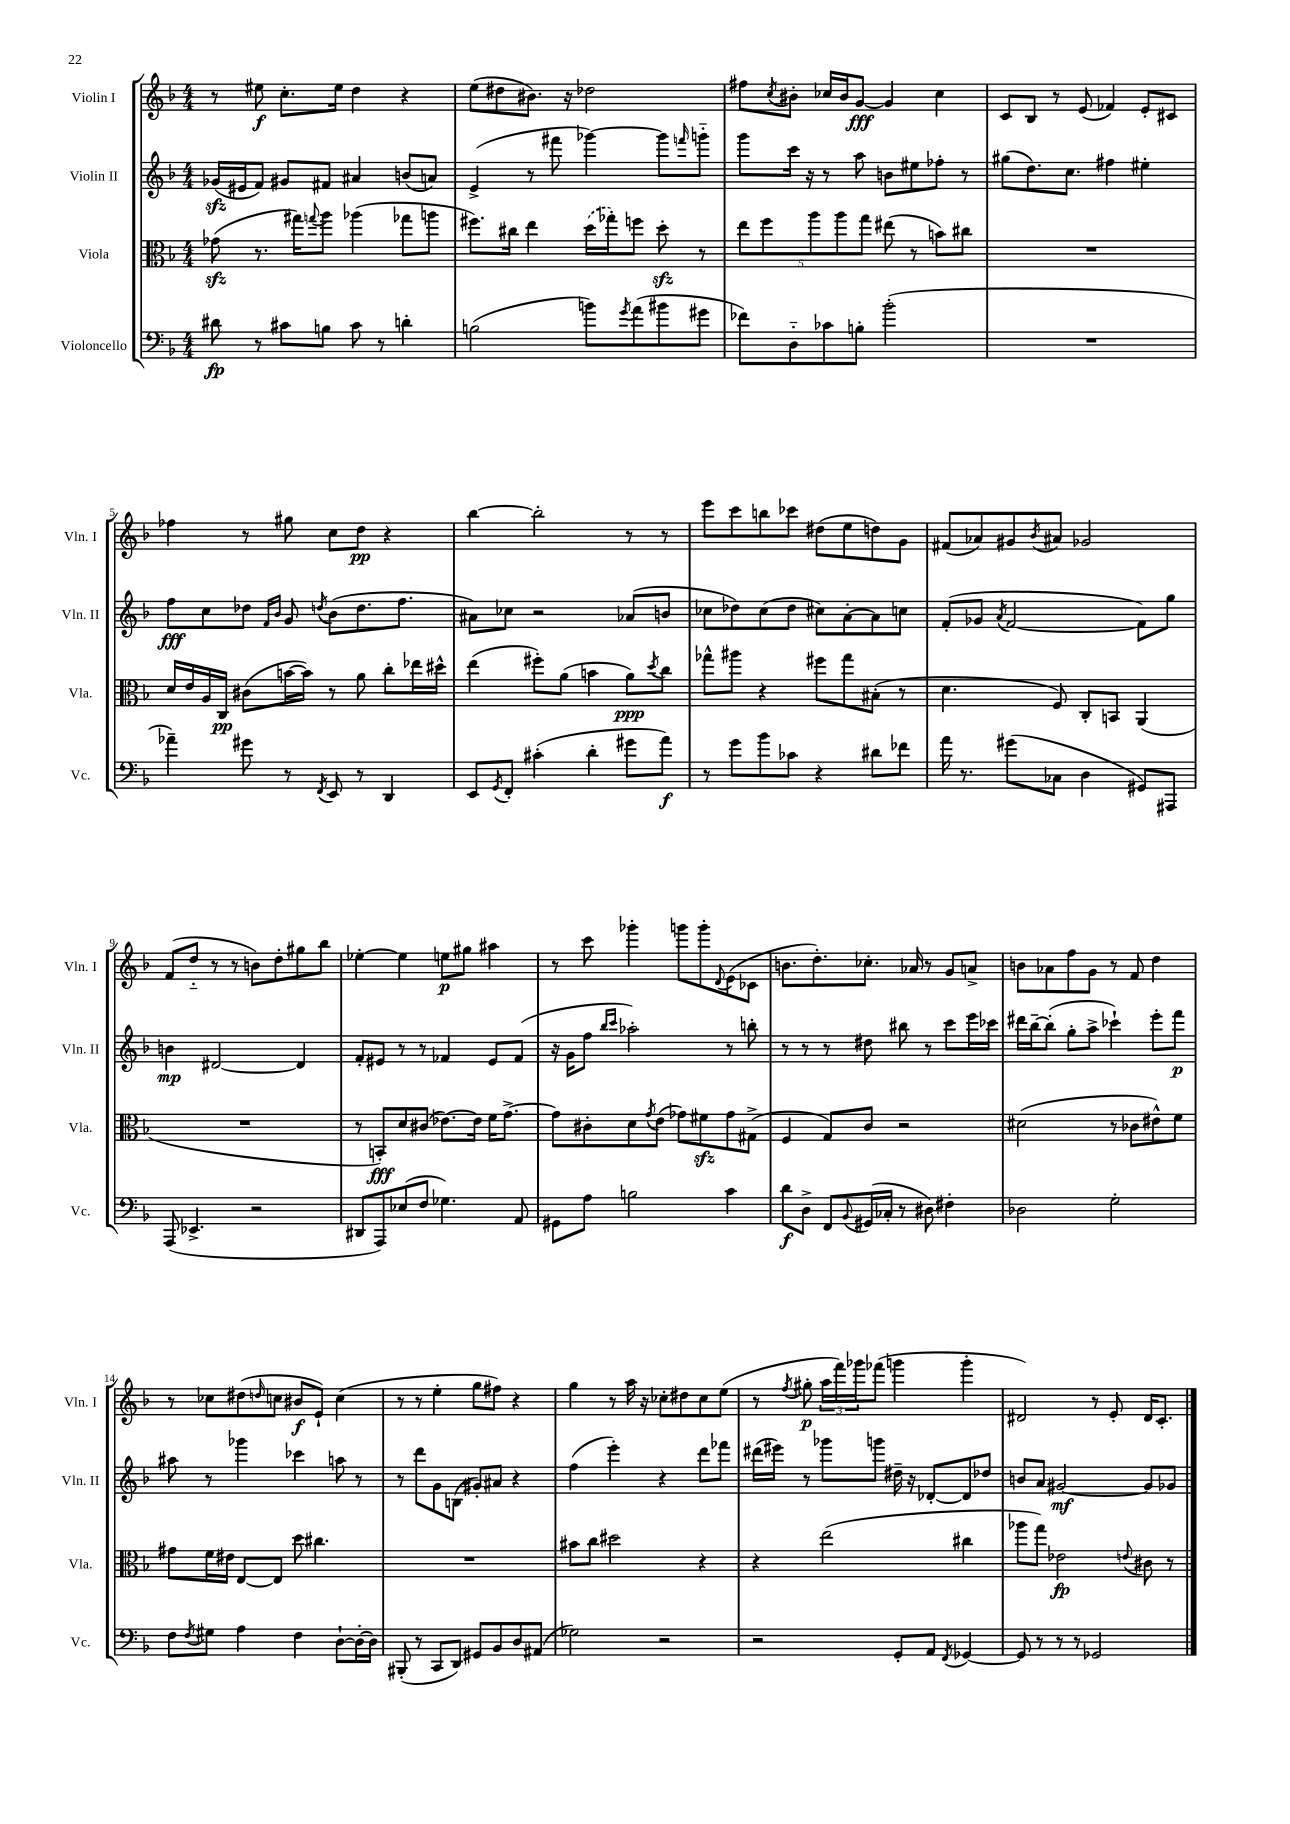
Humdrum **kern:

**kern	**dynam	**kern	**dynam	**kern	**dynam	**kern	**dynam
*part4	*part4	*part3	*part3	*part2	*part2	*part1	*part1
*staff4	*staff4	*staff3	*staff3	*staff2	*staff2	*staff1	*staff1
*I"Violoncello	*	*I"Viola	*	*I"Violin II	*	*I"Violin I	*
*I'Vc.	*	*I'Vla.	*	*I'Vln. II	*	*I'Vln. I	*
*clefF4	*	*clefC3	*	*clefG2	*	*clefG2	*
*k[b-]	*	*k[b-]	*	*k[b-]	*	*k[b-]	*
*M4/4	*	*M4/4	*	*M4/4	*	*M4/4	*
=1	=1	=1	=1	=1	=1	=1	=1
8d#X\	fp	(8g-Xzz\	.	(16g-Xzz/LL	.	8r	.
.	.	.	.	16e#X/J	.	.	.
8r	.	8.r	.	8f/J)	.	8ee#X\	f
8c#X\L	.	.	.	8g#X/L	.	8.cc'\L	.
.	.	16gg#X\KL)	.	.	.	.	.
.	.	8qqggn/	.	.	.	.	.
8Bn\J	.	8aa\J	.	8f#X/J	.	.	.
.	.	.	.	.	.	16ee#\Jk	.
8c#\	.	(4aa-X\	.	4a#X/	.	4dd\	.
8r	.	.	.	.	.	.	.
4dn'\	.	8gg-X\L	.	(8bn/L	.	4r	.
.	.	8aan\J	.	8an/J)	.	.	.
=2	=2	=2	=2	=2	=2	=2	=2
(2Bn\	.	8.ff#X\L)	.	(4e^/	.	(8ee\L	.
.	.	.	.	.	.	8dd#X\	.
.	.	16cc#X\Jk	.	.	.	.	.
.	.	4ee\	.	8r	.	8.b#X\J)	.
.	.	.	.	8fff#X\	.	.	.
.	.	.	.	.	.	16r	.
8bn\L)	.	(16dd\LL	.	[4ggg-X\)	.	2dd-X\	.
.	.	16gg-X'\J)	.	.	.	.	.
8qg/	.	.	.	.	.	.	.
(8a\	.	8ffn\J	.	.	.	.	.
8b#X\	.	8ddzz'\	.	8ggg-\L]	.	.	.
.	.	.	.	16qqfffn/	.	.	.
8g#X\J	.	8r	.	8gggn\J	.	.	.
=3	=3	=3	=3	=3	=3	=3	=3
8f-X\L)	.	10ee\L	.	8ggg\L	.	8ff#X\L	.
.	.	10ff\	.	.	.	.	.
.	.	.	.	.	.	8qcc/	.
8D\	.	.	.	16ccc\Jk	.	8b#X'\J	.
.	.	.	.	16r	.	.	.
.	.	10aa\	.	.	.	.	.
8c-X\	.	.	.	8r	.	16cc-X/LL	.
.	.	10aa\	.	.	.	.	.
.	.	.	.	.	.	16b#/J	.
8Bn'\J	.	.	.	8aa\	.	[8g/J	fff
.	.	10gg\J	.	.	.	.	.
(2b-'\	.	(8ee#X\	.	8bn\L	.	4g/]	.
.	.	8r	.	8ee#X\	.	.	.
.	.	8bn\L)	.	8ff-X'\J	.	4cc-\	.
.	.	8cc#X\J	.	8r	.	.	.
=4	=4	=4	=4	=4	=4	=4	=4
1r	.	1r	.	(8gg#X\L	.	8c/L	.
.	.	.	.	8.dd\)	.	8B-/J	.
.	.	.	.	.	.	8r	.
.	.	.	.	8.cc\J	.	.	.
.	.	.	.	.	.	(8e/	.
.	.	.	.	4ff#X\	.	4f-X/)	.
.	.	.	.	4ee#X'\	.	8e'/L	.
.	.	.	.	.	.	8c#X/J	.
!!LO:LB:g=z
=5	=5	=5	=5	=5	=5	=5	=5
4a-X~\)	.	16d/LL	.	8ff\L	fff	4ff-X\	.
.	.	16e/	.	.	.	.	.
.	.	16A/	.	8cc\	.	.	.
.	.	16C/JJ	pp	.	.	.	.
8g#X\	.	(8c#X\L	.	8dd-X\J	.	8r	.
.	.	.	.	16qqf/LL	.	.	.
.	.	.	.	16qqb-/JJ	.	.	.
8r	.	[16bn\L	.	8g/	.	8gg#X\	.
.	.	16b\JJ])	.	.	.	.	.
8qFF/	.	.	.	8qddn/	.	.	.
8EE/	.	8r	.	(8b-\L	.	8cc\L	.
8r	.	8a\	.	8.dd\	.	8dd\J	pp
4DD/	.	8cc'\L	.	.	.	4r	.
.	.	.	.	8.ff\J	.	.	.
.	.	16ee-X\L	.	.	.	.	.
.	.	16dd#X^^\JJ	.	.	.	.	.
=6	=6	=6	=6	=6	=6	=6	=6
8EE/L	.	(4ee\	.	8a#X\L)	.	[4bb-\	.
8qGG/	.	.	.	.	.	.	.
8FF'/J	.	.	.	8cc-X\J	.	.	.
(4c#X'\	.	8ff#X'\L)	.	2r	.	2bb-'\]	.
.	.	(8a\J	.	.	.	.	.
4d'\	.	4bn\	.	.	.	.	.
8g#X\L	.	8a\L)	ppp	(8a-X/L	.	8r	.
.	.	8qdd/	.	.	.	.	.
8a\J)	f	8cc\J	.	8bn/J	.	8r	.
=7	=7	=7	=7	=7	=7	=7	=7
8r	.	8gg-X^^\L	.	8cc-X\L	.	8eee\L	.
8g\L	.	8aa#X\J	.	8dd-X\)	.	8ccc\	.
8b-\	.	4r	.	(8cc-\	.	8bbn\	.
8c-X\J	.	.	.	8dd-\J	.	8ccc-X\J	.
4r	.	8ff#X\L	.	8cc#X\L)	.	(8dd#X\L	.
.	.	8gg-\	.	[8a'\	.	8ee\	.
8d#X\L	.	(8B#X'\J	.	8a\]	.	8ddn\)	.
8f-X\J	.	8r	.	8ccn\J	.	8g\J	.
=8	=8	=8	=8	=8	=8	=8	=8
16a\	.	4.d\	.	(8f'/L	.	(8f#X/L	.
8.r	.	.	.	.	.	.	.
.	.	.	.	8g-X/J	.	8a-X/)	.
.	.	.	.	8qa/	.	.	.
(8g#X\L	.	.	.	[2f/	.	8g#X/	.
.	.	.	.	.	.	8qb-/	.
8C-X\J	.	8F/)	.	.	.	8a#X/J	.
4D\	.	8C'/L	.	.	.	2g-X/	.
.	.	8BBn/J	.	.	.	.	.
8GG#X/L)	.	(4AA/	.	8f\L])	.	.	.
8AAA#X/J	.	.	.	8gg\J	.	.	.
!!LO:LB:g=z
=9	=9	=9	=9	=9	=9	=9	=9
(8AAA/	.	1r	.	4bn\	mp	(8f/L	.
4.EE-X^/	.	.	.	.	.	8dd/J	.
.	.	.	.	[2d#X/	.	8r	.
.	.	.	.	.	.	8r	.
2r	.	.	.	.	.	8bn\L)	.
.	.	.	.	.	.	8dd'\	.
.	.	.	.	4d#/]	.	8gg#X\	.
.	.	.	.	.	.	8bb-\J	.
=10	=10	=10	=10	=10	=10	=10	=10
8DD#X/L	.	8r	.	8f'/L	.	[4ee-X'\	.
8AAA/)	.	8BBn'/L)	fff	8e#X/J	.	.	.
(8E-X/	.	8d/	.	8r	.	4ee-\]	.
8F/J	.	(8c#X/J	.	8r	.	.	.
4.G-X\)	.	[8.e-X\L)	.	4f-X/	.	8een\L	p
.	.	.	.	.	.	8gg#X\J	.
.	.	16e-\Jk]	.	.	.	.	.
.	.	16f\KL	.	8e#/L	.	4aa#X\	.
.	.	[8.g^\J	.	.	.	.	.
8AA/	.	.	.	(8f-/J	.	.	.
=11	=11	=11	=11	=11	=11	=11	=11
8GG#X\L	.	8g\L]	.	16r	.	8r	.
.	.	.	.	16g\KL	.	.	.
8A\J	.	8c#X'\	.	8ff\J	.	8ccc\	.
.	.	.	.	16qqbb-/LL	.	.	.
.	.	.	.	16qqccc/JJ	.	.	.
2Bn\	.	8d\	.	2aa-X'\)	.	4ggg-X'\	.
.	.	8qg/	.	.	.	.	.
.	.	(8e\J	.	.	.	.	.
.	.	8g-X\L)	.	.	.	8gggn\L	.
.	.	8f#Xzz\	.	.	.	8ggg'\	.
.	.	.	.	.	.	8qqd/	.
4c\	.	8g-\	.	8r	.	(8e\	.
.	.	(8G#X^\J	.	8bbn'\	.	8c-X\J	.
=12	=12	=12	=12	=12	=12	=12	=12
8d\L	f	4F/	.	8r	.	8.bn\L	.
8D^\J	.	.	.	8r	.	.	.
.	.	.	.	.	.	8.dd'\)	.
8FF/L	.	8G/L)	.	8r	.	.	.
8qqBB-/	.	.	.	.	.	.	.
(16GG#X/L	.	8c/J	.	8dd#X\	.	8.cc-X'\J	.
16C-X'/JJ	.	.	.	.	.	.	.
8r	.	2r	.	8bb#X\	.	.	.
.	.	.	.	.	.	16a-X/	.
8D#X\)	.	.	.	8r	.	8r	.
4F#X'\	.	.	.	8ccc\L	.	8g/L	.
.	.	.	.	16eee\L	.	8an^/J	.
.	.	.	.	16ccc-X\JJ	.	.	.
=13	=13	=13	=13	=13	=13	=13	=13
2D-X\	.	(2d#X\	.	16ddd#X\LL	.	8bn\L	.
.	.	.	.	[16bb-~\J	.	.	.
.	.	.	.	(8bb-'\J]	.	8a-X\	.
.	.	.	.	8gg'\L	.	8ff\	.
.	.	.	.	8aa^\J	.	8g\J	.
2G'\	.	8r	.	4ccc-X`\)	.	8r	.
.	.	8c-X\L	.	.	.	8f/	.
.	.	8e#X^^\)	.	8eee'\L	.	4dd\	.
.	.	8f\J	.	8fff\J	p	.	.
!!LO:LB:g=z
=14	=14	=14	=14	=14	=14	=14	=14
8F\L	.	8g#X\L	.	8aa#X\	.	8r	.
8qF/	.	.	.	.	.	.	.
8G#X\J	.	16f\L	.	8r	.	8cc-X\L	.
.	.	16e#X\JJ	.	.	.	.	.
4A\	.	[8E/L	.	4ggg-X\	.	(8dd#X\	.
.	.	.	.	.	.	16qqddn/	.
.	.	8E/J]	.	.	.	8ccn\J	.
4F\	.	8dd\	.	4ccc-X\	.	8b#X/L	f
.	.	4.cc#X\	.	.	.	8e`/J)	.
[8D`\L	.	.	.	8aan\	.	(4cc\	.
16D'\L_	.	.	.	8r	.	.	.
16D\JJ]	.	.	.	.	.	.	.
=15	=15	=15	=15	=15	=15	=15	=15
(8BBB#X'/	.	1r	.	8r	.	8r	.
8r	.	.	.	8ddd\L	.	8r	.
8CC/L	.	.	.	8g\	.	4ee'\	.
8DD/J)	.	.	.	(8Bn\J	.	.	.
8GG#X/L	.	.	.	8g#X'/L)	.	8gg\L	.
8BB-/	.	.	.	8a#X/J	.	8ff#X\J)	.
8D/	.	.	.	4r	.	4r	.
(8AA#X/J	.	.	.	.	.	.	.
=16	=16	=16	=16	=16	=16	=16	=16
2G-X\)	.	8b#X\L	.	(4ff\	.	4gg\	.
.	.	8cc\J	.	.	.	.	.
.	.	2dd#X\	.	4eee'\)	.	8r	.
.	.	.	.	.	.	16aa\	.
.	.	.	.	.	.	16r	.
2r	.	.	.	4r	.	8cc-X'\L	.
.	.	.	.	.	.	8dd#X\	.
.	.	4r	.	8ddd\L	.	8cc-\	.
.	.	.	.	8fff-X\J	.	(8ee\J	.
=17	=17	=17	=17	=17	=17	=17	=17
2r	.	4r	.	(16ddd#X\LL	.	8r	.
.	.	.	.	16eee#X\JJ)	.	.	.
.	.	.	.	.	.	8qff/	.
.	.	.	.	8r	.	8gg#X'\	p
.	.	(2ee\	.	8ggg-X\L	.	24aa\LL	.
.	.	.	.	.	.	24fff\)	.
.	.	.	.	.	.	24ggg-X\J	.
.	.	.	.	8gggn\J	.	(8fff-X\J	.
8GG'/L	.	.	.	16dd#X~\	.	4gggn\	.
.	.	.	.	16r	.	.	.
8AA/J	.	.	.	[8d-X'/L	.	.	.
8qFF/	.	.	.	.	.	.	.
[4GG-X/	.	4cc#X\	.	8d-/]	.	4ggg'\	.
.	.	.	.	8dd-X/J	.	.	.
=18	=18	=18	=18	=18	=18	=18	=18
8GG-/]	.	8aa-X\L	.	8bn/L	.	2d#X/)	.
8r	.	8gg\J)	.	8a/J	.	.	.
8r	.	2e-X\	fp	[2g#X/	mf	.	.
8r	.	.	.	.	.	.	.
2GG-X/	.	.	.	.	.	8r	.
.	.	.	.	.	.	8e'/	.
.	.	8qqen/	.	.	.	.	.
.	.	8c#X\	.	8g#/L]	.	16d#/KL	.
.	.	.	.	.	.	8.c'/J	.
.	.	8r	.	8g-X/J	.	.	.
==	==	==	==	==	==	==	==
*-	*-	*-	*-	*-	*-	*-	*-
